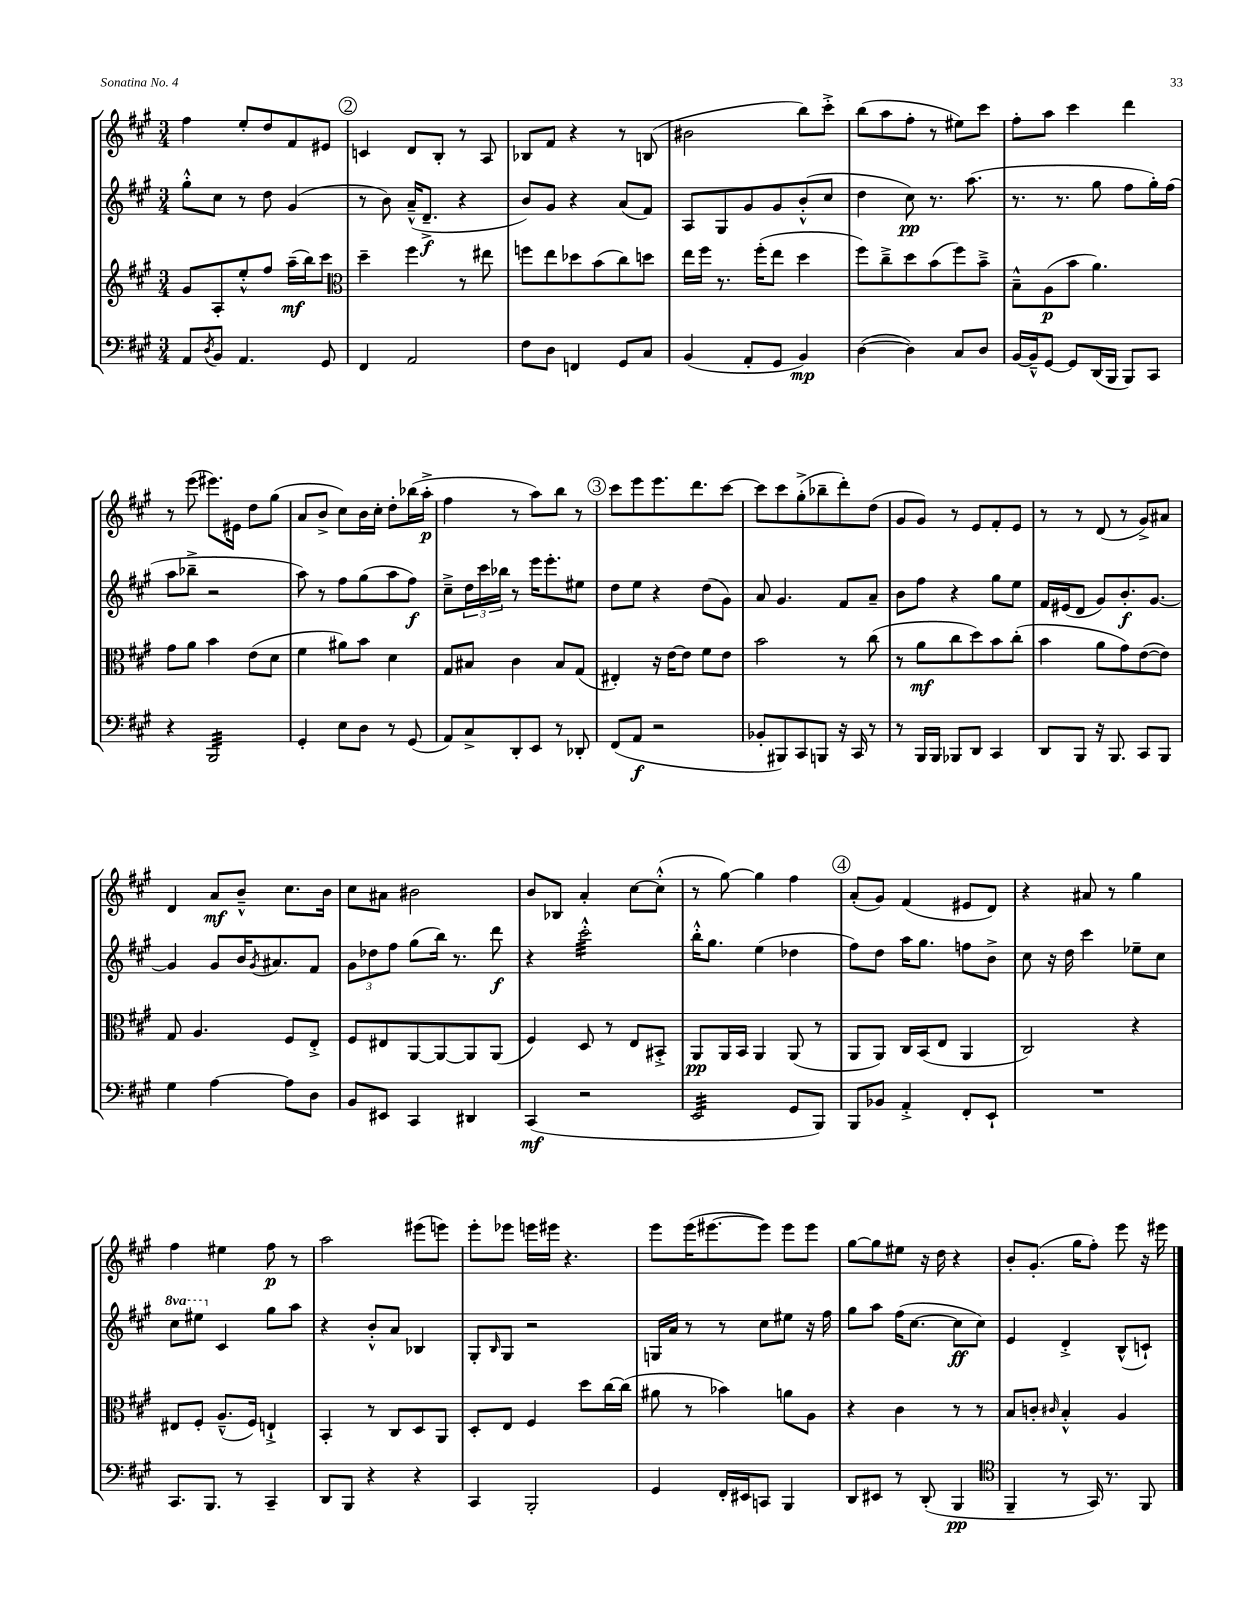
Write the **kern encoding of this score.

**kern	**kern	**kern	**kern
*staff4	*staff3	*staff2	*staff1
*clefF4	*clefG2	*clefG2	*clefG2
*k[f#c#g#]	*k[f#c#g#]	*k[f#c#g#]	*k[f#c#g#]
*M3/4	*M3/4	*M3/4	*M3/4
8AA/L	8g#/L	8gg#'^^\L	4ff#\
8qD/	.	.	.
8BB/J	8A'/	8cc#\J	.
4.AA/	8ee'^^/	8r	8ee'/L
.	8ff#/J	8dd\	8dd/
.	(16aa~\LL	(4g#/	8f#/
.	16bb\J)	.	.
8GG#/	8ccc#\J	.	8e#/J
=	=	=	=
*	*clefC3	*	*
4FF#/	4dd~\	8r	4c/
.	.	8b\)	.
2AA/	4ff#\	(16a~^^/LK	8d/L
.	.	8.d~^/J	.
.	.	.	8B'/J
.	8r	4r	8r
.	8ee#\	.	8A/
=	=	=	=
8F#\L	8ff\L	8b/L)	8B-/L
8D\J	8ee\	8g#/J	8f#/J
4FF/	8dd-\	4r	4r
.	(8b\	.	.
8GG#/L	8cc#\)	(8a/L	8r
8C#/J	8dd\J	8f#/J)	(8B/
=	=	=	=
(4BB/	16ee\LL	8A/L	2b#\
.	16ff#\JJ	.	.
.	8.r	8G#/	.
8AA'/L	.	8g#/	.
.	(16ff#'\LK	.	.
8GG#/J	8ee\J	8g#/	.
4BB/)	4dd\	(8b'^^/	8bb\L)
.	.	8cc#/J	8ccc#'^\J
=	=	=	=
([4D\	8ff#\L)	4dd\	(8bb\L
.	8cc#~^\	.	8aa\
4D\])	8dd\	8cc#\)	8ff#'\J
.	(8b\	8.r	8r
8C#/L	8ff#\)	.	8ee#\L)
.	.	(8.aa\	.
8D/J	8b~^\J	.	8ccc#\J
=	=	=	=
[16BB/LL	8B~^^\L	8.r	8ff#'\L
16BB~^^/]J	.	.	.
[8GG#/J	(8A\	.	8aa\J
.	.	8.r	.
8GG#/]L	8b\J	.	4ccc#\
(16DD/L	4.a\)	8gg#\	.
16BBB/JJ	.	.	.
8BBB/L)	.	8ff#\L	4ddd\
8CC#/J	.	16gg#'\L)	.
.	.	(16ff#\JJ	.
=	=	=	=
4r	8g#\L	8aa\L	8r
.	8a\J	8bb-~^\J	(8eee\
2BBB/	4b\	2r	8.eee#\L)
.	.	.	16e#\Jk
.	(8e\L	.	8dd\L
.	8d\J	.	(8gg#\J
=	=	=	=
4GG#'/	4f#\	8aa\)	8a/L
.	.	8r	8b^/J
8E\L	8a#\L)	8ff#\L	8cc#\L)
8D\J	8b\J	(8gg#\	16b\L
.	.	.	16cc#'\JJ
8r	4d\	8aa\	8dd'\L
(8GG#/	.	8ff#\J)	(16bb-\L
.	.	.	16aa'^\JJ
=	=	=	=
8AA/L)	8G#/L	8cc#~^\L	4ff#\
8C#^/	8B#/J	24dd\L	.
.	.	24ccc#\	.
.	.	24bb-\JJ	.
8DD'/	4c#\	8r	8r
8EE/J	.	16eee\LK	8aa\L)
.	.	8.eee'\	.
8r	8B#/L	.	8bb\J
8DD-'/	(8G#/J	8ee#\J	8r
=	=	=	=
(8FF#/L	4E#'/)	8dd\L	8ccc#\L
8AA/J	.	8ee\J	8eee\
2r	16r	4r	8.eee\
.	[16e\LK	.	.
.	8e\]J	.	.
.	.	.	8.ddd\
.	8f#\L	(8dd\L	.
.	8e\J	8g#\J)	[8ccc#\J
=	=	=	=
8BB-'/L	2b\	8a/	8ccc#\]L
8BBB#/)	.	4.g#/	8ccc#\
8CC#/	.	.	(8gg#'^\
8BBB/J	.	.	8bb-~\
16r	8r	8f#/L	8ddd'\)
16CC#/	.	.	.
8r	(8cc#\	8a~/J	(8dd\J
=	=	=	=
8r	8r	8b\L	8g#/L
16BBB/LL	8a\L	8ff#\J	8g#/J)
16BBB/JJ	.	.	.
8BBB-/L	8cc#\	4r	8r
8DD/J	8dd\)	.	8e/L
4CC#/	8b\	8gg#\L	8f#'/
.	(8cc#'\J	8ee\J	8e/J
=	=	=	=
8DD/L	4b\	16f#/LL	8r
.	.	(16e#/J	.
8BBB/J	.	8d/J	8r
16r	8a\L	8g#/L)	(8d/
8.BBB/	.	.	.
.	8g#\)	8.b'/	8r
8CC#/L	([8e\	.	8g#^/L)
.	.	[8.g#/J	.
8BBB/J	8e\]J)	.	8a#/J
=	=	=	=
4G#\	8G#/	4g#/]	4d/
.	4.A/	.	.
[4A\	.	8g#/L	8a/L
.	.	16b/K	8b~^^/J
.	.	8qg#/	.
.	.	8.a#/	.
8A\]L	8F#/L	.	8.cc#\L
8D\J	8E'^/J	8f#/J	.
.	.	.	16b\Jk
=	=	=	=
8BB/L	8F#/L	12g#\L	8cc#\L
.	.	12dd-\	.
8EE#/J	8E#/	.	8a#\J
.	.	12ff#\J	.
4CC#/	[8AA/	(8gg#\L	2b#\
.	8AA/_	16bb\Jk)	.
.	.	8.r	.
4DD#/	8AA/]	.	.
.	(8AA/J	8ddd\	.
=	=	=	=
(4CC#/	4F#/)	4r	8b/L
.	.	.	8B-/J
2r	8D/	2ccc#'^^\	4a'/
.	8r	.	.
.	8E/L	.	[8cc#\L
.	8BB#'^/J	.	(8cc#'^^\]J
=	=	=	=
2EE/	8AA/L	16bb'^^\LK	8r
.	.	8.gg#\J	.
.	16AA/L	.	[8gg#\)
.	16BB/JJ	.	.
.	4AA/	(4ee\	4gg#\]
8GG#/L	(8AA/	4dd-\	4ff#\
8BBB/J)	8r	.	.
=	=	=	=
8BBB/L	8AA/L	8ff#\L)	(8a'/L
8BB-/J	8AA/J)	8dd\J	8g#/J)
4AA'^/	16C#/LL	16aa\LK	(4f#/
.	(16BB/J	8.gg#\J	.
.	8E/J	.	.
8FF#'/L	4AA/	8ff\L	8e#/L
8EE`/J	.	8b^\J	8d/J)
=	=	=	=
2.r	2C#/)	8cc#\	4r
.	.	16r	.
.	.	16dd\	.
.	.	4ccc#\	8a#/
.	.	.	8r
.	4r	8ee-~\L	4gg#\
.	.	8cc#\J	.
=	=	=	=
8.CC#/L	8E#/L	8ccc#\L	4ff#\
.	8F#'/J	8eee#\J	.
8.BBB/J	.	.	.
.	(8.A~^^/L	4c#/	4ee#\
8r	.	.	.
.	16F#/Jk)	.	.
4CC#~/	4E`^/	8gg#\L	8ff#\
.	.	8aa\J	8r
=	=	=	=
8DD/L	4BB'/	4r	2aa\
8BBB/J	.	.	.
4r	8r	8b'^^/L	.
.	8C#/L	8a/J	.
4r	8D/	4B-/	(8eee#\L
.	8AA/J	.	8eee\J)
=	=	=	=
4CC#/	8D'/L	8G#'/L	8eee'\L
.	.	16qqB/	.
.	8E/J	8G#/J	8eee-\J
2BBB'/	4F#/	2r	16eee\LL
.	.	.	16eee#\JJ
.	.	.	4.r
.	8dd\L	.	.
.	[16cc#\L	.	.
.	(16cc#\]JJ	.	.
=	=	=	=
4GG#/	8a#\	16G/LL	8eee\L
.	.	16a/JJ	.
.	8r	8r	(16eee\K
.	.	.	[8.eee#\
16FF#'/LL	4b-\)	8r	.
16EE#/J	.	.	.
8CC/J	.	8cc#\L	8eee#\]J)
4BBB/	8a\L	8ee#\J	8eee#\L
.	8A\J	16r	8eee#\J
.	.	16ff#\	.
=	=	=	=
8DD/L	4r	8gg#\L	[8gg#\L
8EE#/J	.	8aa\J	8gg#\]
8r	4c#\	(16ff#\LK	8ee#\J
.	.	[8.cc#\J	.
(8DD'/	.	.	16r
.	.	.	16dd\
4BBB/	8r	8cc#\]L	4r
.	8r	8cc#\J)	.
=	=	=	=
*clefC4	*	*	*
4FF#~/	8B/L	4e/	8b'/L
.	8c'/J	.	(8.g#'/J
.	16qqc#/	.	.
8r	4B'^^/	4d'^/	.
.	.	.	16gg#\LK
16GG#/)	.	.	8ff#'\J)
8.r	.	.	.
.	4A/	(8B^^/L	8eee\
8FF#/	.	8c`/J)	16r
.	.	.	16eee#\
==	==	==	==
*-	*-	*-	*-
